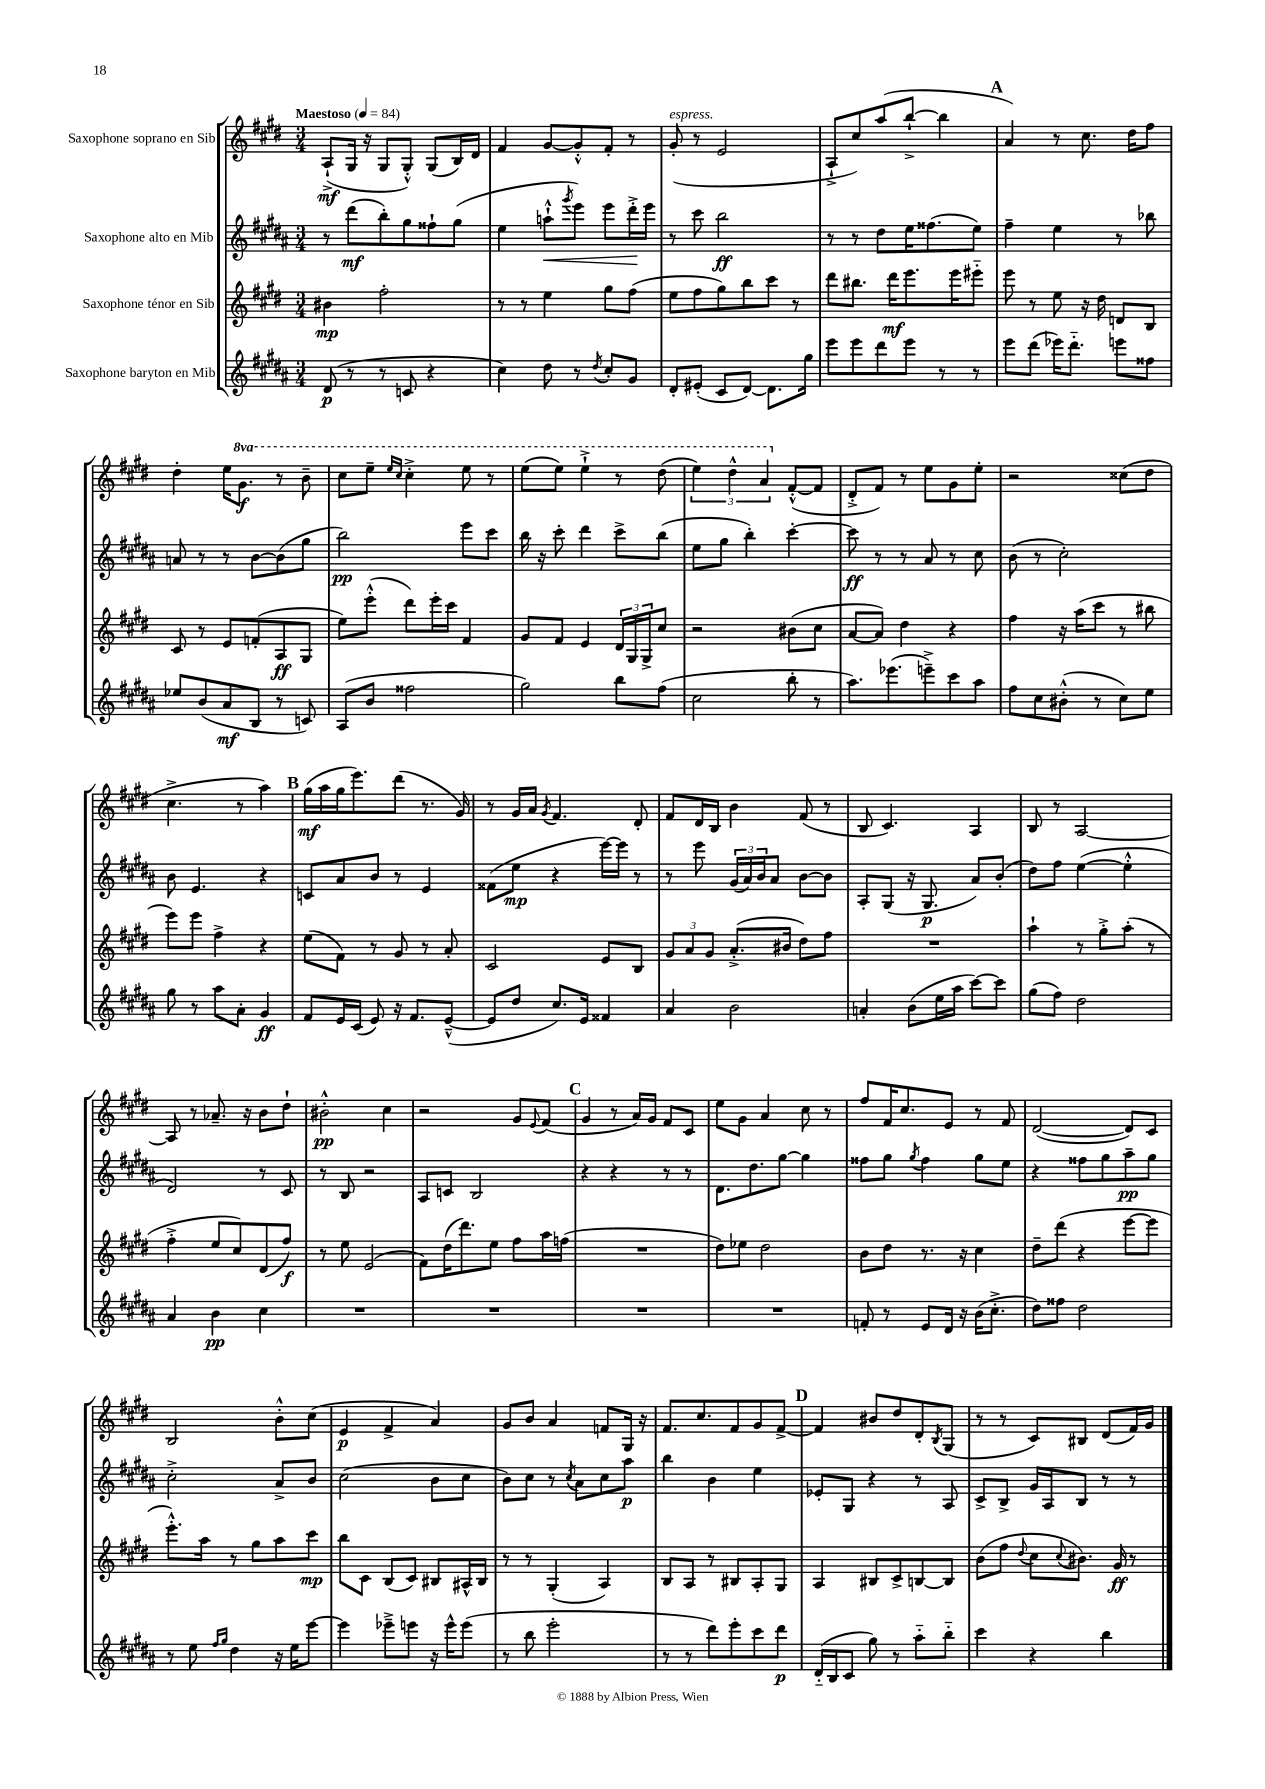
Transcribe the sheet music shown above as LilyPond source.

<<
\new StaffGroup <<
\new Staff = "s0" \with { instrumentName = "Saxophone soprano en Sib" } {
    \clef treble \key e \major \numericTimeSignature \time 3/4 \set Staff.ottavationMarkups = #ottavation-simple-ordinals \tempo "Maestoso" 4 = 84
    a8-!->\mf( gis16 r16 gis8 gis8-.-^) gis8( b16) dis'16 |
    fis'4 gis'8~ gis'8-.-^ fis'8-. r8 |
    gis'8-.^\markup { \italic "espress." }( r8 e'2 |
    a8-!-> cis''8) a''8( b''8~-!-> b''4 |
    \mark \markup { \bold "A" } a'4) r8 cis''8. dis''16 fis''8 |
    dis''4-. e''16 \ottava #1 gis''8.\f r8 b''8-- |
    cis'''8 e'''8-- \grace { e'''16 cis'''16 } cis'''4-.-> e'''8 r8 |
    e'''8( e'''8) e'''4-!-> r8 dis'''8( |
    \tuplet 3/2 { e'''4) dis'''4-^ a''4 \ottava #0 } fis'8~-.-^( fis'8 |
    dis'8-.-> fis'8) r8 e''8 gis'8 e''8-. |
    r2 cisis''8( dis''8 |
    cis''4.-> r8 a''4) |
    \mark \markup { \bold "B" } gis''16\mf( a''16 gis''16 e'''8.) dis'''8( r8. gis'16) |
    r8 gis'16 a'16 \acciaccatura { gis'8 } fis'4. dis'8-. |
    fis'8 dis'16 b16 b'4 fis'8( r8 |
    b8 cis'4.) a4 |
    b8 r8 a2~ |
    a8 r8 aes'8.-- r16 b'8 dis''8-! |
    bis'2-.-^\pp cis''4 |
    r2 gis'8 \appoggiatura { e'8 } fis'8( |
    \mark \markup { \bold "C" } gis'4 r8 a'16) gis'16 fis'8 cis'8 |
    e''8 gis'8 a'4 cis''8 r8 |
    fis''8 fis'16 cis''8. e'8 r8 fis'8 |
    dis'2~( dis'8) cis'8 |
    b2 b'8-.-^ cis''8( |
    e'4\p fis'4-> a'4) |
    gis'8 b'8 a'4 f'8 gis16 r16 |
    fis'8. cis''8. fis'8 gis'8 fis'8~-> |
    \mark \markup { \bold "D" } fis'4 bis'8 dis''8 dis'8-. \acciaccatura { b8 } gis8( |
    r8 r8 cis'8) bis8 dis'8( fis'16) gis'16 \bar "|." |
}
\new Staff = "s1" \with { instrumentName = "Saxophone alto en Mib" } {
    \clef treble \key b \major \numericTimeSignature \time 3/4
    r8 dis'''8\mf( b''8-.) gis''8 fisis''8-! gis''8( |
    e''4 a''8-!-^\< \acciaccatura { gis'''8 } e'''8) e'''8 dis'''16-.->\! e'''16 |
    r8 cis'''8 b''2\ff |
    r8 r8 dis''8 e''16 fisis''8.( e''8) |
    \mark \markup { \bold "A" } fis''4-- e''4 r8 bes''8 |
    a'8 r8 r8 b'8~ b'8( gis''8 |
    b''2\pp) e'''8 cis'''8 |
    b''16 r16 cis'''8-. dis'''4 cis'''8-> b''8( |
    e''8 gis''8 b''4-.) cis'''4~-. |
    cis'''8\ff r8 r8 ais'8 r8 cis''8 |
    b'8( r8 cis''2-.) |
    b'8 e'4. r4 |
    \mark \markup { \bold "B" } c'8 ais'8 b'8 r8 e'4 |
    fisis'8( e''8\mp r4 e'''16~) e'''16 r8 |
    r8 e'''8 \tuplet 3/2 { gis'16( ais'16) b'16 } ais'8 b'8~ b'8 |
    ais8-. gis8( r16 gis8.\p ais'8) b'8-.( |
    dis''8) fis''8 e''4~( e''4-.-^ |
    dis'2) r8 cis'8 |
    r8 b8 r2 |
    ais8 c'8 b2 |
    \mark \markup { \bold "C" } r4 r4 r8 r8 |
    dis'8. dis''8. gis''8~ gis''4 |
    fisis''8 gis''8 \acciaccatura { gis''8 } fisis''4 gis''8 e''8 |
    r4 fisis''8 gis''8 ais''8--\pp gis''8 |
    cis''2-.-> ais'8-> b'8 |
    cis''2( b'8 cis''8 |
    b'8) cis''8 r8 \acciaccatura { cis''8 } ais'8 cis''8 ais''8\p |
    b''4 b'4 e''4 |
    \mark \markup { \bold "D" } ees'8-. gis8 r4 r8 ais8 |
    cis'8-> b8-> gis'16 ais16 b8 r8 r8 \bar "|." |
}
\new Staff = "s2" \with { instrumentName = "Saxophone ténor en Sib" } {
    \clef treble \key e \major \numericTimeSignature \time 3/4
    bis'4\mp fis''2-. |
    r8 r8 e''4 gis''8 fis''8( |
    e''8 fis''8 gis''8) b''8 cis'''8 r8 |
    dis'''8 bis''8. dis'''16\mf e'''8. e'''16 eis'''8-_ |
    \mark \markup { \bold "A" } e'''8 r8 e''8 r16 dis''16 d'8 b8 |
    cis'8 r8 e'8 f'8-.( a8\ff gis8 |
    e''8) e'''8-.-^( dis'''8) e'''16-. cis'''16 fis'4 |
    gis'8 fis'8 e'4 \tuplet 3/2 { dis'16 gis16 gis16-> } cis''8 |
    r2 bis'8( cis''8 |
    a'8~ a'8) dis''4 r4 |
    fis''4 r16 a''16( cis'''8 r8 bis''8 |
    e'''8) e'''8 fis''4-> r4 |
    \mark \markup { \bold "B" } e''8( fis'8) r8 gis'8 r8 a'8-. |
    cis'2 e'8 b8 |
    \tuplet 3/2 { gis'8 a'8 gis'8 } a'8.-.->( bis'16 dis''8) fis''8 |
    R2. |
    a''4-! r8 gis''8-.-> a''8-.( r8 |
    fis''4-.-> e''8 cis''8) dis'8( fis''8\f) |
    r8 e''8 e'2( |
    fis'8) dis''16( dis'''8.) e''8 fis''8 a''16 f''16( |
    \mark \markup { \bold "C" } R2. |
    dis''8) ees''8 dis''2 |
    b'8 dis''8 r8. r16 cis''4 |
    dis''8-- dis'''8( r4 e'''8~ e'''8 |
    e'''8.-.-^) a''16 r8 gis''8 a''8 cis'''8\mp |
    b''8 cis'8 b8( cis'8) bis8 ais16-^ bis16 |
    r8 r8 gis4-.( a4) |
    b8 a8 r8 bis8 a8-. gis8 |
    \mark \markup { \bold "D" } a4 bis8 cis'8-> b8~ b8 |
    b'8( fis''8 \appoggiatura { dis''8 } cis''8 \appoggiatura { cis''8 } bis'8.) gis'16\ff r8 \bar "|." |
}
\new Staff = "s3" \with { instrumentName = "Saxophone baryton en Mib" } {
    \clef treble \key b \major \numericTimeSignature \time 3/4
    dis'8\p( r8 r8 c'8 r4 |
    cis''4) dis''8 r8 \acciaccatura { dis''8 } cis''8-. gis'8 |
    dis'8-. eis'8-.( cis'8 dis'8~) dis'8. gis''16 |
    e'''8 e'''8 dis'''8 e'''8 r8 r8 |
    \mark \markup { \bold "A" } e'''8 dis'''8( ees'''16) dis'''8.-_ e'''8 fisis''8 |
    ees''8 b'8( ais'8\mf b8 r8 c'8) |
    ais8( b'8 fisis''2 |
    gis''2) b''8 fis''8( |
    cis''2 b''8-. r8 |
    ais''8.) ees'''8.( e'''8--->) cis'''8 ais''8 |
    fis''8 cis''8 bis'8-.-^( r8 cis''8) e''8 |
    gis''8 r8 ais''8 ais'8-. gis'4\ff |
    \mark \markup { \bold "B" } fis'8 e'16 cis'16( e'8) r16 fis'8. e'8~---^( |
    e'8 dis''8 cis''8.) e'16 fisis'4 |
    ais'4 b'2 |
    a'4-. b'8( e''16 ais''16 cis'''8~) cis'''8 |
    gis''8( fis''8) dis''2 |
    ais'4 b'4\pp cis''4 |
    R2. |
    R2. |
    \mark \markup { \bold "C" } R2. |
    R2. |
    f'8-. r8 e'8 dis'16 r16 b'16( cis''8.-.-> |
    dis''8) fisis''8 dis''2 |
    r8 e''8 \grace { fis''16 gis''16 } dis''4 r16 e''16 e'''8~ |
    e'''4 ees'''8---> e'''8 r16 e'''16-^ e'''8( |
    r8 b''8 e'''2-. |
    r8 r8 dis'''8) e'''8-. cis'''8 dis'''8\p |
    \mark \markup { \bold "D" } dis'16-_( b16 cis'8 gis''8) r8 ais''8-_ b''8-_ |
    cis'''4 r4 b''4 \bar "|." |
}
>>
>>
\layout { \context { \Score \remove "Bar_number_engraver" } }
